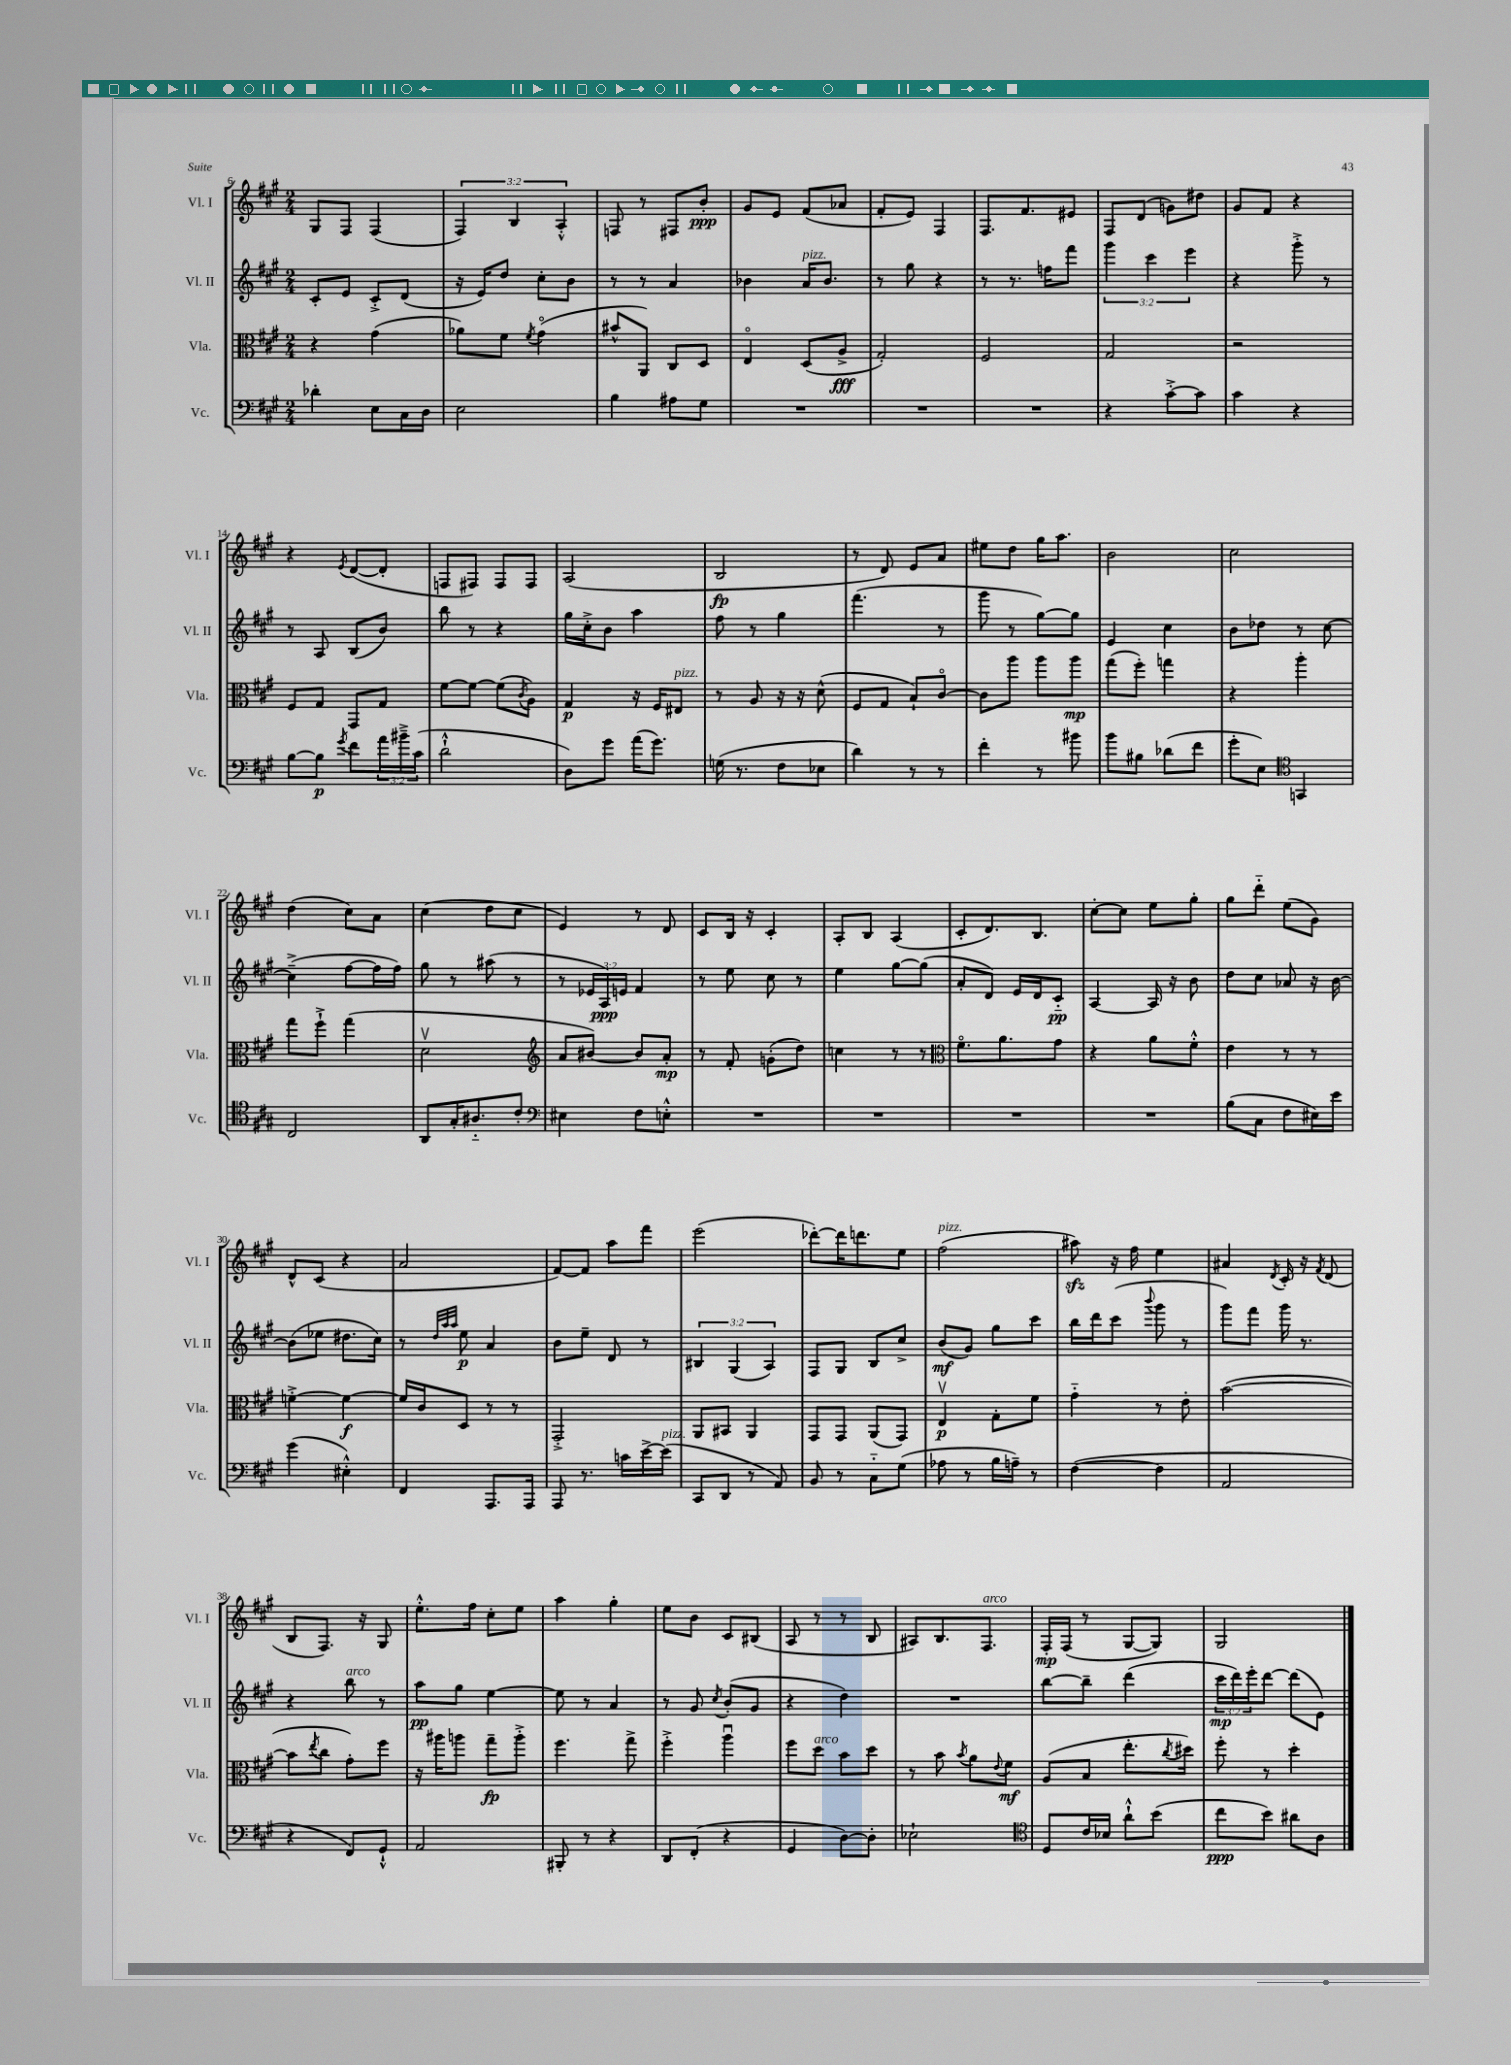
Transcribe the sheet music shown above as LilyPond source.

<<
\new StaffGroup <<
\new Staff = "s0" \with { instrumentName = "Vl. I" shortInstrumentName = "Vl. I" } {
    \clef treble \key a \major \numericTimeSignature \time 2/4 \override Staff.TupletNumber.text = #tuplet-number::calc-fraction-text
    gis8 fis8 fis4( |
    \tuplet 3/2 { fis4) b4 a4-.-^ } |
    f8 r8 fis8 b'8-.\ppp |
    gis'8 e'8 fis'8( aes'8 |
    fis'8-. e'8) fis4 |
    fis8. fis'8. eis'8 |
    fis8 d'8( g'8) dis''8 |
    gis'8 fis'8 r4 |
    r4 \acciaccatura { e'8 } d'8~( d'8-. |
    f8 fis8) fis8 fis8 |
    a2( |
    b2\fp |
    r8 d'8) e'8 a'8 |
    eis''8 d''8 gis''16 a''8. |
    b'2 |
    cis''2 |
    d''4( cis''8) a'8 |
    cis''4( d''8 cis''8 |
    e'4) r8 d'8 |
    cis'8 b16 r16 cis'4-. |
    a8-. b8 a4( |
    cis'8-. d'8.) b8. |
    cis''8~-. cis''8 e''8 gis''8-. |
    gis''8 d'''8-_ e''8( gis'8) |
    d'8-^ cis'8( r4 |
    a'2 |
    fis'8~) fis'8 a''8 fis'''8 |
    e'''2( |
    des'''8~-.) des'''16 d'''8. e''8 |
    fis''2^\markup { \italic "pizz." }( |
    ais''8\sfz) r16 fis''16 e''4 |
    ais'4 \acciaccatura { d'8 } cis'16-. r16 \acciaccatura { fis'8 } d'8( |
    b8 fis8.) r16 gis8 |
    e''8.-.-^ fis''16 cis''8-. e''8 |
    a''4 gis''4-. |
    e''8 b'8 cis'8 bis8( |
    a8 r8 r8 b8 |
    ais8) b8. fis8.^\markup { \italic "arco" } |
    fis16-.\mp fis16( r8 gis8~ gis8) |
    gis2 \bar "|." |
}
\new Staff = "s1" \with { instrumentName = "Vl. II" shortInstrumentName = "Vl. II" } {
    \clef treble \key a \major \numericTimeSignature \time 2/4 \override Staff.TupletNumber.text = #tuplet-number::calc-fraction-text
    cis'8-. e'8 cis'8-.-> d'8( |
    r16 e'16) d''8 cis''8-. b'8 |
    r8 r8 a'4 |
    bes'4 a'16^\markup { \italic "pizz." } bes'8. |
    r8 gis''8 r4 |
    r8 r8. f''16 fis'''8 |
    \tuplet 3/2 { gis'''4 cis'''4 e'''4 } |
    r4 gis'''8-.-> r8 |
    r8 a8 b8( b'8) |
    b''8 r8 r4 |
    gis''16 cis''16-.-> b'8 a''4 |
    fis''8 r8 gis''4 |
    fis'''4.( r8 |
    gis'''8 r8 gis''8~) gis''8 |
    e'4 cis''4 |
    b'8 des''8 r8 cis''8~ |
    cis''4--->( fis''8~ fis''16 fis''16) |
    gis''8 r8 ais''8( r8 |
    r8 \tuplet 3/2 { ees'16 a16\ppp) e'16 } fis'4 |
    r8 e''8 cis''8 r8 |
    e''4 gis''8~ gis''8( |
    a'8-. d'8) e'16 d'16 cis'8-_\pp |
    a4~ a16 r16 b'8 |
    d''8 cis''8 aes'8 r16 b'16~ |
    b'8( ees''8 dis''8. cis''16) |
    r8 \grace { d''32 a''32 a''32 } e''8\p a'4 |
    b'8 e''8-- d'8 r8 |
    \tuplet 3/2 { bis4 gis4( a4) } |
    fis8 gis8 b8 cis''8-> |
    b'8\mf( gis'8) gis''8 cis'''8 |
    b''16 d'''16 cis'''8( \appoggiatura { b'''8 } gis'''8 r8 |
    gis'''8) fis'''8 gis'''16 r8. |
    r4 b''8^\markup { \italic "arco" } r8 |
    a''8\pp gis''8 e''4~ |
    e''8 r8 a'4 |
    r8 gis'8 \acciaccatura { cis''8 } b'8-.( gis'8 |
    r4 d''4) |
    R2 |
    b''8~ b''8-- d'''4( |
    \tuplet 3/2 { cis'''16\mp d'''16) e'''16-. } d'''8~ d'''8( e'8) \bar "|." |
}
\new Staff = "s2" \with { instrumentName = "Vla." shortInstrumentName = "Vla." } {
    \clef alto \key a \major \numericTimeSignature \time 2/4
    r4 gis'4( |
    aes'8) fis'8 \acciaccatura { fis'8 } gis'4\flageolet( |
    bis'8-^ a,8) cis8 d8 |
    e4\flageolet d8( a8->\fff |
    gis2-.) |
    fis2 |
    gis2 |
    r2 |
    fis8 gis8 gis,8 gis8 |
    fis'8~ fis'8~ fis'8( \acciaccatura { cis'8 } a8) |
    gis4\p r16 fis16 eis8^\markup { \italic "pizz." } |
    r8 a8 r16 r16 d'8-^( |
    fis8 gis8 b8-!) cis'8~\flageolet |
    cis'8 a''8 a''8 a''8\mp |
    gis''8( fis''8-.) g''4 |
    r4 a''4-. |
    gis''8 fis''8-!-> gis''4( |
    d'2\upbow |
    \clef treble a'8 bis'8~) bis'8 a'8-.\mp |
    r8 fis'8-. g'8-.( d''8) |
    c''4 r8 r8 |
    \clef alto fis'8.\flageolet a'8. gis'8 |
    r4 a'8 fis'8-.-^ |
    e'4 r8 r8 |
    f'4~-.-> f'4~\f |
    f'16 cis'16 d8 r8 r8 |
    gis,2-.-> |
    a,8 bis,8 a,4 |
    gis,8 gis,8 a,8( gis,8) |
    e4\upbow\p gis8-. fis'8 |
    gis'4-_ r8 e'8-. |
    b'2~( |
    b'8 \acciaccatura { e''8 } cis''8 gis'8-.) fis''8 |
    r16 ais''16 a''8 gis''8--\fp a''8-.-> |
    fis''4. gis''8-> |
    fis''4-.-> a''4\downbow |
    fis''8 d''8^\markup { \italic "arco" } b'8 d''8 |
    r8 b'8 \acciaccatura { b'8 } a'8 \appoggiatura { e'8 } fis'8\mf |
    a8( b8 e''8.-. \acciaccatura { cis''8 } dis''16) |
    fis''8-. r8 d''4-. \bar "|." |
}
\new Staff = "s3" \with { instrumentName = "Vc." shortInstrumentName = "Vc." } {
    \clef bass \key a \major \numericTimeSignature \time 2/4 \override Staff.TupletNumber.text = #tuplet-number::calc-fraction-text
    des'4-. e8 cis16 d16 |
    e2 |
    b4 ais8 gis8 |
    R2 |
    R2 |
    R2 |
    r4 cis'8~-.-> cis'8 |
    cis'4 r4 |
    b8~ b8\p \acciaccatura { gis'8 } fis'8 \tuplet 3/2 { a'16 bis'16---> cis'16( } |
    d'2-!-^ |
    d8) gis'8 a'16( gis'8.) |
    g16( r8. fis8 ees8 |
    d'4) r8 r8 |
    fis'4-. r8 bis'8 |
    b'8 bis8 des'8( fis'8 |
    gis'8-. e8) \clef tenor g,4 |
    cis2 |
    a,8 gis16-. ais8.-_ cis'8-. |
    \clef bass eis4 fis8 e8-.-^ |
    R2 |
    R2 |
    R2 |
    R2 |
    b8( cis8 fis8 eis16) e'16 |
    gis'4( eis4-.-^) |
    fis,4 a,,8. a,,16 |
    a,,8 r8. c'16 e'16~-> e'16^\markup { \italic "pizz." }( |
    cis,8 d,8 r8 a,8) |
    b,8 r8 cis8-_ gis8( |
    aes8 r8 b16 a16--) r8 |
    fis4~( fis4 |
    a,2 |
    r4 fis,8) gis,8-!-^ |
    a,2 |
    bis,,8-. r8 r4 |
    d,8 fis,8-.( r4 |
    gis,4 d8~) d8-. |
    ees2-! |
    \clef tenor d8 cis'16 bes16 a'8-!-^ b'8( |
    cis''8\ppp b'8) ais'8 a8 \bar "|." |
}
>>
>>
\layout { \context { \Score currentBarNumber = #6 } }
